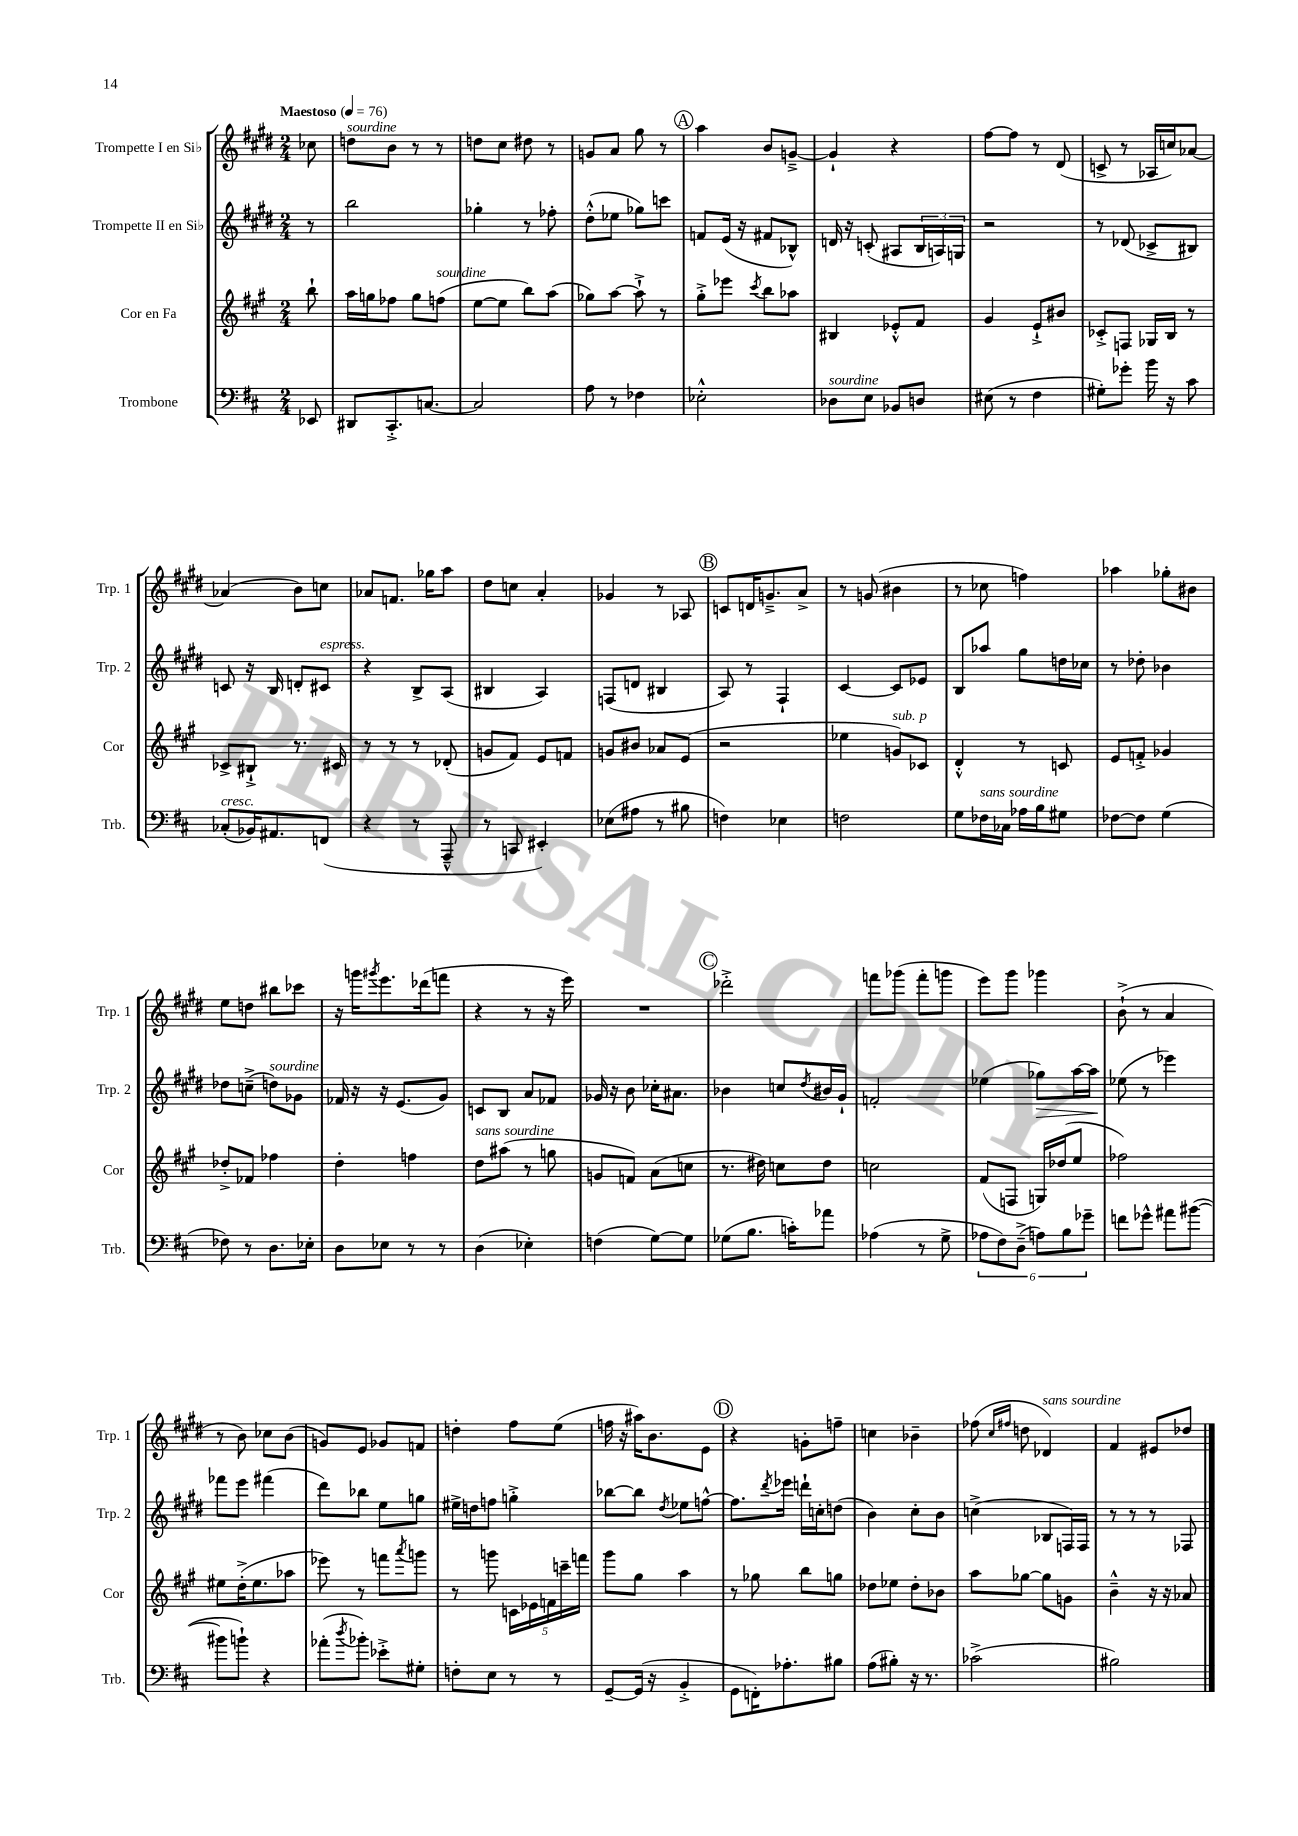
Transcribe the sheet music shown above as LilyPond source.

<<
\new StaffGroup <<
\new Staff = "s0" \with { instrumentName = "Trompette I en Sib" shortInstrumentName = "Trp. 1" } {
    \clef treble \key e \major \numericTimeSignature \time 2/4 \partial 8 \tempo "Maestoso" 4 = 76
    ces''8 |
    d''8^\markup { \italic "sourdine" } b'8 r8 r8 |
    d''8 cis''8 dis''8 r8 |
    g'8 a'8 gis''8 r8 |
    \mark \markup { \circle "A" } a''4 b'8 g'8~---> |
    g'4-! r4 |
    fis''8~ fis''8 r8 dis'8( |
    c'8-> r8 aes16 c''16) aes'8~ |
    aes'4( b'8) c''8 |
    aes'8 f'8. ges''16 a''8 |
    dis''8 c''8 a'4-. |
    ges'4 r8 aes8 |
    \mark \markup { \circle "B" } c'8 d'16 g'8.---> a'8-> |
    r8 g'8( bis'4 |
    r8 ces''8 f''4) |
    aes''4 ges''8-. bis'8 |
    e''8 d''8 bis''8 ces'''8 |
    r16 g'''16 \acciaccatura { gis'''8 } e'''8. des'''16( f'''8 |
    r4 r8 r16 e'''16) |
    R2 |
    \mark \markup { \circle "C" } des'''2-.-> |
    f'''8 ges'''8( f'''8-. g'''8 |
    e'''8) gis'''8 ges'''4 |
    b'8-!->( r8 a'4 |
    r8 b'8) ces''8 b'8( |
    g'8) e'8 ges'8 f'8 |
    d''4-. fis''8 e''8( |
    f''16 r16 ais''16) b'8. e'8 |
    \mark \markup { \circle "D" } r4 g'8-. f''8-- |
    c''4 bes'4-- |
    fes''8( \grace { cis''16 fis''16 } d''8 des'4^\markup { \italic "sans sourdine" }) |
    fis'4 eis'8 des''8 \bar "|." |
}
\new Staff = "s1" \with { instrumentName = "Trompette II en Sib" shortInstrumentName = "Trp. 2" } {
    \clef treble \key e \major \numericTimeSignature \time 2/4 \partial 8
    r8 |
    b''2 |
    ges''4-. r8 fes''8-. |
    dis''8-.-^( ees''8 ges''8) c'''8 |
    \mark \markup { \circle "A" } f'8 e'16( r16 fis'8 bes8-^) |
    d'16 r16 c'8-.( ais8 \tuplet 3/2 { b16 a16) g16 } |
    r2 |
    r8 des'8( ces'8-> bis8) |
    c'8 r16 b16 d'8-. cis'8^\markup { \italic "espress." } |
    r4 b8-> a8( |
    bis4 a4) |
    f8( d'8 bis4 |
    \mark \markup { \circle "B" } a8) r8 fis4-! |
    cis'4~ cis'8 ees'8 |
    b8 aes''8 gis''8 d''16 ces''16 |
    r8 des''8-. bes'4 |
    des''8 c''8--->( d''8^\markup { \italic "sourdine" }) ges'8 |
    fes'16 r16 r16 e'8.( gis'8) |
    c'8 b8 a'8 fes'8 |
    ges'16 r16 b'8 ces''16-. ais'8. |
    \mark \markup { \circle "C" } bes'4 c''8 \acciaccatura { dis''8 } bis'16 gis'16-! |
    f'2-. |
    ees''4( ges''8\>) a''16~ a''16\! |
    ees''8( r8 ees'''4) |
    fes'''8 e'''8 fis'''4( |
    dis'''8) bes''8 e''8 g''8 |
    eis''16-> d''16 f''8 g''4-.-> |
    bes''8~ bes''8 \acciaccatura { dis''8 } ees''8 f''8~-^ |
    \mark \markup { \circle "D" } f''8. \acciaccatura { dis'''8 } ees'''16 d'''16-! c''16-. d''8( |
    b'4) cis''8-. b'8 |
    c''4->( bes8 f16) f16 |
    r8 r8 r8 fes8 \bar "|." |
}
\new Staff = "s2" \with { instrumentName = "Cor en Fa" shortInstrumentName = "Cor" } {
    \clef treble \key a \major \numericTimeSignature \time 2/4 \partial 8
    b''8-! |
    a''16 g''16 fes''8 g''8 f''8^\markup { \italic "sourdine" }( |
    e''8~ e''8 b''8) a''8( |
    ges''8) a''8~ a''8-!-> r8 |
    \mark \markup { \circle "A" } gis''8-.-> ees'''8 \acciaccatura { cis'''8 } b''8 aes''8 |
    bis4 ees'8-.-^ fis'8 |
    gis'4 e'8-!-> bis'8 |
    ces'8-.-> f8 ges16 b16 r8 |
    ces'8-> bis8-!-> r8. cis'16 |
    r8 r8 r8 des'8-.( |
    g'8 fis'8) e'8 f'8 |
    g'8 bis'8 aes'8 e'8( |
    \mark \markup { \circle "B" } r2 |
    ees''4 g'8^\markup { \italic "sub. p" }) ces'8 |
    d'4-.-^ r8 c'8 |
    e'8 f'8-.-> ges'4 |
    des''8-.-> fes'8 fes''4 |
    d''4-. f''4 |
    d''8^\markup { \italic "sans sourdine" } ais''8( r8 g''8 |
    g'8 f'8) a'8( c''8 |
    \mark \markup { \circle "C" } r8. dis''16) c''8 dis''8 |
    c''2 |
    fis'8( f8 g16) des''16( e''8 |
    fes''2) |
    eis''8 d''16-.->( eis''8. aes''8 |
    ees'''8) r8 f'''8 \acciaccatura { a'''8 } g'''8 |
    r8 g'''8 \tuplet 5/4 { c'16 ees'16 f'16 c'''16-- f'''16 } |
    gis'''8 gis''8 a''4 |
    \mark \markup { \circle "D" } r8 ges''8 b''8 g''8 |
    des''8 ees''8 des''8-. bes'8 |
    a''8 ges''8~ ges''8 g'8 |
    b'4---^ r16 r16 aes'8 \bar "|." |
}
\new Staff = "s3" \with { instrumentName = "Trombone" shortInstrumentName = "Trb." } {
    \clef bass \key d \major \numericTimeSignature \time 2/4 \partial 8
    ees,8 |
    dis,8 cis,8.-.-> c8.~ |
    c2 |
    a8 r8 fes4 |
    \mark \markup { \circle "A" } ees2-.-^ |
    des8^\markup { \italic "sourdine" } e8 bes,8 d8 |
    eis8( r8 fis4 |
    gis8-.) ges'8-. b'16 r16 cis'8 |
    ces8-.^\markup { \italic "cresc." }( bes,16) ais,8. f,8( |
    r4 r8 a,,8---^ |
    r8 c,8 eis,4-.) |
    ees8( ais8 r8 bis8 |
    \mark \markup { \circle "B" } f4) ees4 |
    f2 |
    g8 fes16^\markup { \italic "sans sourdine" } ces16 aes16 b16 gis8 |
    fes8~ fes8 g4( |
    fes8) r8 d8. ees16-. |
    d8 ees8 r8 r8 |
    d4( ees4-.) |
    f4( g8~) g8 |
    \mark \markup { \circle "C" } ges8( b8. c'16-.) aes'8 |
    aes4( r8 g8-> |
    \tuplet 6/4 { aes8 fis8) d8--->( a8) b8 ges'8-- } |
    f'8 ges'8-^ ais'8 bis'8~( |
    bis'8 b'8-!) r4 |
    aes'8-.( \acciaccatura { d''8 } bes'8-.) ees'8-.-> gis8-. |
    f8-. e8 r8 r8 |
    g,8~-- g,16( r16 b,4-.-> |
    \mark \markup { \circle "D" } g,8 f,16-.) aes8.-. bis8 |
    a8( bis8-.) r16 r8. |
    ces'2->( |
    bis2) \bar "|." |
}
>>
>>
\layout { \context { \Score \remove "Bar_number_engraver" } }
